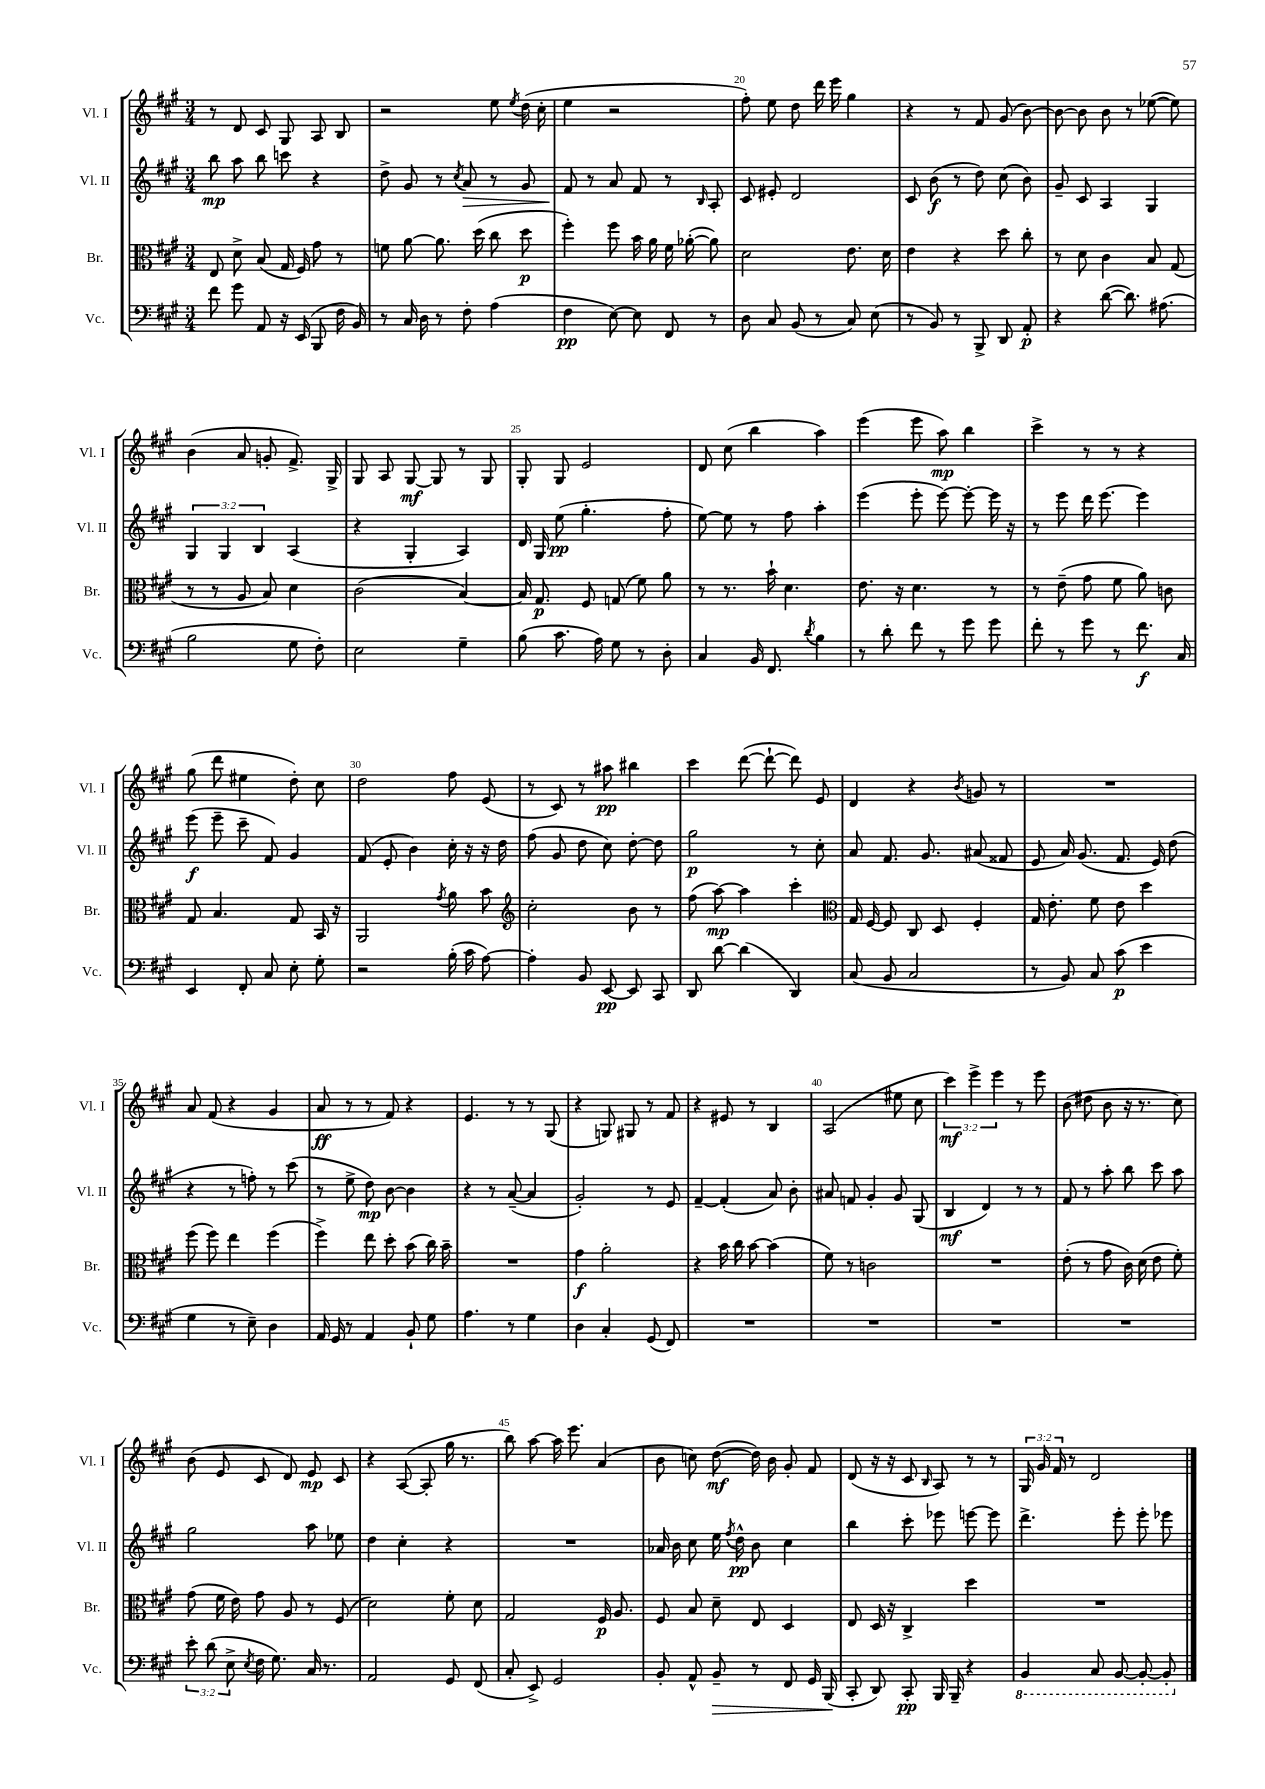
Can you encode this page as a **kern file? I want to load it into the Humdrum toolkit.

**kern	**kern	**kern	**kern
*staff4	*staff3	*staff2	*staff1
*clefF4	*clefC3	*clefG2	*clefG2
*k[f#c#g#]	*k[f#c#g#]	*k[f#c#g#]	*k[f#c#g#]
*M3/4	*M3/4	*M3/4	*M3/4
8f#\	8E/	8bb\	8r
8g#\	8d^\	8aa\	8d/
8AA/	(8B/	8bb\	8c#/
16r	16G#/	8ccc\	8G#/
(16EE/	16F#/)	.	.
8BBB/	8g#\	4r	8A/
16F#\	8r	.	8B/
16BB/)	.	.	.
=	=	=	=
8r	8f\	8dd^\	2r
16C#/	[8a\	8g#/	.
16D\	.	.	.
8r	8.a\]	8r	.
.	.	8qcc#/	.
8F#'\	.	8a/	.
.	(16dd\	.	.
(4A\	8cc#\	8r	8ee\
.	.	.	8qee/
.	8dd\	8g#/	(16dd\
.	.	.	16cc#'\
=	=	=	=
4F#\	4ff#'\)	8f#/	4ee\
.	.	8r	.
[8E\)	8ff#\	8a/	2r
8E\]	16b\	8f#/	.
.	16a\	.	.
8FF#/	16f#\	8r	.
.	([16a-'\	.	.
.	.	16qqB/	.
8r	8a-\])	8A'/	.
=	=	=	=
8D\	2d\	8c#/	8ff#'\)
8C#/	.	8e#'/	8ee\
(8BB/	.	2d/	8dd\
8r	.	.	16ddd\
.	.	.	16eee\
8C#/)	8.e\	.	4gg#\
(8E\	.	.	.
.	16d\	.	.
=	=	=	=
8r	4e\	8c#/	4r
8BB/)	.	(8b\	.
8r	4r	8r	8r
8BBB^/	.	8dd\)	8f#/
8DD/	8dd\	(8cc#\	(8g#/
8AA'/	8cc#'\	8b\)	[8b\)
=	=	=	=
4r	8r	8g#~/	8b\_
.	8d\	8c#/	8b\]
([8d\	4c#\	4A/	8b\
8.d\])	.	.	8r
.	8B/	4G#/	([8ee-\
(8.A#\	.	.	.
.	(8G#/	.	8ee-\])
=	=	=	=
2B\	8r	6G#/	(4b\
.	8r	.	.
.	.	6G#/	.
.	8A/	.	8a/
.	.	6B/	.
.	8B/)	.	8g'/
8G#\	4d\	(4A/	8.f#^/)
8F#'\)	.	.	.
.	.	.	16G#^/
=	=	=	=
2E\	(2c#\	4r	8G#/
.	.	.	8A/
.	.	4G#'/	[8G#/
.	.	.	8G#/]
4G#~\	[4B/)	4A/)	8r
.	.	.	8G#/
=	=	=	=
(8B\	16B/]	16d/	8G#'/
.	8.G#/	16G#/	.
8.c#\	.	(8ee\	8G#/
.	8F#/	4.gg#'\	2e/
16A\)	.	.	.
8G#\	(8G/	.	.
8r	8f#\)	.	.
8D'\	8a\	8ff#'\	.
=	=	=	=
4C#/	8r	[8ee\)	8d/
.	8.r	8ee\]	(8cc#\
16BB/	.	8r	4bb\
8.FF#/	16b`\	.	.
.	4.d\	8ff#\	.
8qd/	.	.	.
4B\	.	4aa'\	4aa\)
=	=	=	=
8r	8.e\	(4eee\	(4eee\
8d'\	.	.	.
.	16r	.	.
8f#\	4.d\	8eee'\	8eee\
8r	.	[8eee\)	8aa\)
8g#\	.	8eee'\_	4bb\
8g#\	8r	16eee\]	.
.	.	16r	.
=	=	=	=
8f#'\	8r	8r	4ccc#^\
8r	(8e~\	8eee\	.
8g#\	8g#\	16ddd\	8r
.	.	[8.eee\	.
8r	8f#\	.	8r
8.f#\	8a\)	4eee\]	4r
.	8c\	.	.
16C#/	.	.	.
=	=	=	=
4EE/	8G#/	(8eee\	(8gg#\
.	4.B/	8eee~\	8ddd\
8FF#'/	.	8ccc#~\	4ee#\
8C#/	.	8f#/)	.
8E'\	8G#/	4g#/	8dd'\)
8G#'\	16BB/	.	8cc#\
.	16r	.	.
=	=	=	=
2r	2AA/	(8f#/	2dd\
.	.	8e'/	.
.	.	4b\)	.
.	8qg#/	.	.
(16B'\	8a\	16cc#'\	8ff#\
16c#\	.	16r	.
[8A\)	8b\	16r	(8e/
.	.	16dd\	.
=	=	=	=
*	*clefG2	*	*
4A'\]	2cc#'\	(8ff#\	8r
.	.	8g#/	8c#/)
8BB/	.	8dd\	8r
[8EE/	.	8cc#\)	8aa#\
8EE/]	8b\	[8dd'\	4bb#\
8CC#/	8r	8dd\]	.
=	=	=	=
8DD/	(8ff#\	2gg#\	4ccc#\
[8d\	[8aa\)	.	.
(4d\]	4aa\]	.	([8ddd\
.	.	.	8ddd`\_
4DD/)	4ccc#'\	8r	8ddd\])
.	.	8cc#'\	8e/
=	=	=	=
*	*clefC3	*	*
(8C#/	16G#/	8a/	4d/
.	[16F#/	.	.
8BB/	8F#/]	8.f#/	.
2C#/	8C#/	.	4r
.	.	8.g#/	.
.	8D/	.	.
.	.	.	8qb/
.	4F#'/	(8a#/	8g/
.	.	8f##/	8r
=	=	=	=
8r	16G#/	8e/	2.r
.	8.e'\	.	.
8BB/)	.	16a/)	.
.	.	(8.g#/	.
8C#/	8f#\	.	.
(8c#\	8e\	8.f#/	.
4e\	4dd\	.	.
.	.	16e/)	.
.	.	(8dd\	.
=	=	=	=
4G#\	(8ff#\	4r	8a/
.	8ff#\)	.	(8f#/
8r	4ee\	8r	4r
8E~\)	.	8ff'\)	.
4D\	(4ff#\	8r	4g#/
.	.	(8ccc#\	.
=	=	=	=
16AA/	4ff#^\)	8r	8a/
16GG#/	.	.	.
8r	.	8ee^\	8r
4AA/	8ee\	8dd\)	8r
.	8dd'\	[8b\	8f#/)
8BB`/	(8b\	4b\]	4r
8G#\	16cc#\)	.	.
.	16b~\	.	.
=	=	=	=
4.A\	2.r	4r	4.e/
.	.	8r	.
8r	.	([8a~/	8r
4G#\	.	4a/]	8r
.	.	.	(8G#/
=	=	=	=
4D\	4g#\	2g#'/)	4r
4C#'/	2a'\	.	8G/)
.	.	.	8G#/
(8GG#/	.	8r	8r
8FF#/)	.	8e/	8f#/
=	=	=	=
2.r	4r	[4f#~/	4r
.	16b\	(4f#'/]	8e#/
.	16cc#\	.	.
.	[8b\	.	8r
.	(4b\]	8a/)	4B/
.	.	8b'\	.
=	=	=	=
2.r	8f#\)	8a#/	(2A/
.	8r	8f/	.
.	2c\	4g#'/	.
.	.	8g#/	8ee#\
.	.	(8G#/	8cc#\
=	=	=	=
2.r	2.r	4B/	6ccc#\)
.	.	.	6eee^\
.	.	4d/)	.
.	.	.	6eee\
.	.	8r	8r
.	.	8r	8eee\
=	=	=	=
2.r	(8e'\	8f#/	(8b\
.	8r	8r	8dd#\
.	8g#\	8aa'\	8b\
.	16c#\)	8bb\	16r
.	(16d\	.	8.r
.	8e\	8ccc#\	.
.	8f#'\)	8aa\	8cc#\)
=	=	=	=
12e'\	(8g#\	2gg#\	(8b\
(12d\	.	.	.
.	16f#\	.	8e/
12E^\	.	.	.
.	16e\)	.	.
8qE/	.	.	.
16F#\	8g#\	.	8c#/
8.G#\)	.	.	.
.	8A/	.	8d/)
16C#/	8r	8aa\	8e/
8.r	.	.	.
.	(8F#/	8ee-\	8c#/
=	=	=	=
2AA/	2d\)	4dd\	4r
.	.	4cc#'\	([8A/
.	.	.	8A'/]
8GG#/	8f#'\	4r	16gg#\
.	.	.	8.r
(8FF#/	8d\	.	.
=	=	=	=
8C#'/	2G#/	2.r	8bb\)
8EE^/)	.	.	[8aa\
2GG#/	.	.	16aa\]
.	.	.	8.eee\
.	16F#/	.	(4a/
.	8.A/	.	.
=	=	=	=
8BB'/	8F#/	16a-/	8b\
.	.	16b\	.
8AA^^/	8B/	8cc#\	8cc\)
8BB~/	8d~\	16ee\	([8dd\
.	.	8qff#/	.
.	.	16dd^^\	.
8r	8E/	8b\	16dd\])
.	.	.	16b\
8FF#/	4D/	4cc#\	8g#'/
16GG#/	.	.	8f#/
(16BBB/	.	.	.
=	=	=	=
8CC#'/	8E/	4bb\	(8d/
8DD/)	16D/	.	16r
.	16r	.	16r
8CC#'/	4C#^/	8ccc#'\	8c#/
.	.	.	16qqB/
16BBB/	.	8eee-\	8A/)
16BBB~/	.	.	.
4r	4dd\	[8eee\	8r
.	.	8eee\]	8r
=	=	=	=
4BBB/	2.r	4.ddd^\	24G#/
.	.	.	24g#/
.	.	.	24f#/
.	.	.	8r
8CC#/	.	.	2d/
[8BBB/	.	8eee'\	.
8BBB'/_	.	8eee'\	.
8BBB'/]	.	8eee-\	.
==	==	==	==
*-	*-	*-	*-
